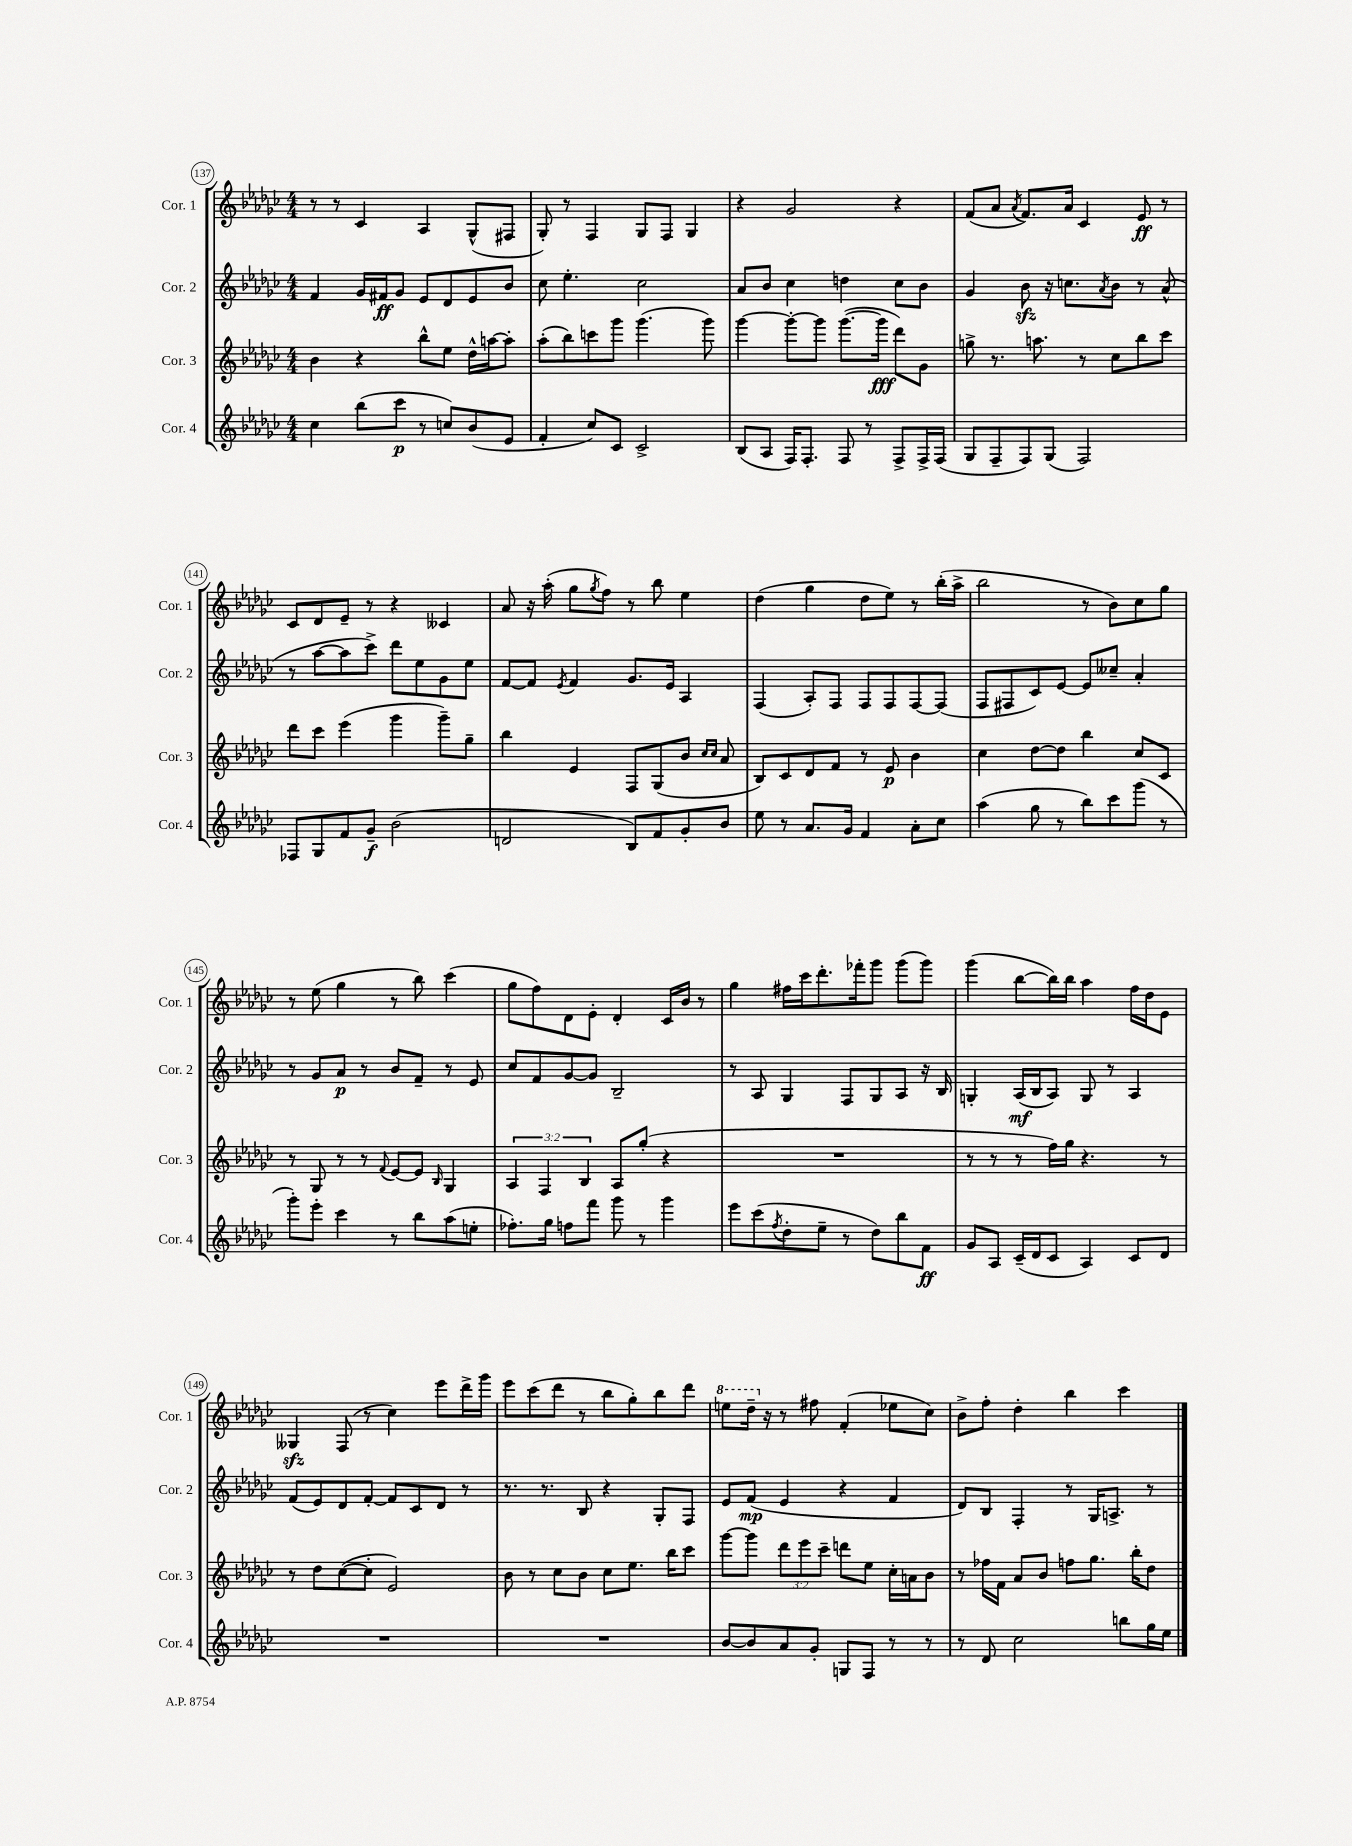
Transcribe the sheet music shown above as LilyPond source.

<<
\new StaffGroup <<
\new Staff = "s0" \with { instrumentName = "Cor. 1" shortInstrumentName = "Cor. 1" } {
    \clef treble \key ges \major \numericTimeSignature \time 4/4
    r8 r8 ces'4 aes4 ges8-^( fis8 |
    ges8-.) r8 f4 ges8 f8 ges4 |
    r4 ges'2 r4 |
    f'8( aes'8 \acciaccatura { aes'8 } f'8.) aes'16 ces'4 ees'8\ff r8 |
    ces'8 des'8 ees'8-- r8 r4 ceses'4 |
    aes'8 r16 aes''16-.( ges''8 \acciaccatura { ges''8 } f''8) r8 bes''8 ees''4 |
    des''4( ges''4 des''8 ees''8) r8 bes''16-.( aes''16-> |
    bes''2 r8 bes'8) ces''8 ges''8 |
    r8 ees''8( ges''4 r8 bes''8) ces'''4( |
    ges''8 f''8) des'8 ees'8-. des'4-. ces'16 bes'16 r8 |
    ges''4 fis''16 ces'''16 des'''8.-. fes'''16-. ges'''8 ges'''8( ges'''8) |
    ges'''4( bes''8~ bes''16) bes''16 aes''4 f''16 des''16 ees'8 |
    geses4\sfz f8( r8 ces''4) ees'''8 des'''16-> ges'''16 |
    ees'''8 ces'''8( des'''8 r8 bes''8 ges''8-.) bes''8 des'''8 |
    \ottava #1 e'''8 des'''16-- \ottava #0 r16 r8 fis''8 f'4-.( ees''!8 ces''8) |
    bes'8-> f''8-. des''4-. bes''4 ces'''4 \bar "|." |
}
\new Staff = "s1" \with { instrumentName = "Cor. 2" shortInstrumentName = "Cor. 2" } {
    \clef treble \key ges \major \numericTimeSignature \time 4/4
    f'4 ges'16 fis'16\ff ges'8 ees'8 des'8 ees'8 bes'8 |
    ces''8 ees''4.-. ces''2 |
    aes'8 bes'8 ces''4 d''4 ces''8 bes'8 |
    ges'4 bes'8\sfz r16 c''8. \acciaccatura { aes'8 } bes'8 r8 aes'8-^( |
    r8 aes''8~ aes''8 ces'''8->) des'''8 ees''8 ges'8 ees''8 |
    f'8~ f'8 \acciaccatura { ees'8 } f'4 ges'8. ees'16 aes4 |
    f4( aes8-.) f8 f8 f8 f8~ f8( |
    f8 fis8 ces'8) ees'8~ ees'8 ceses''8-- aes'4-. |
    r8 ges'8 aes'8\p r8 bes'8 f'8-- r8 ees'8 |
    ces''8 f'8 ges'8~ ges'8 bes2-- |
    r8 aes8 ges4 f8 ges8 aes8 r16 bes16 |
    g4-. aes16\mf( bes16 aes8) g8 r8 aes4 |
    f'8( ees'8) des'8 f'8~-. f'8 ces'8 des'8 r8 |
    r8. r8. bes8 r4 ges8-. f8 |
    ees'8 f'8\mp( ees'4 r4 f'4 |
    des'8) bes8 f4-. r8 ges16 a8.-> r8 \bar "|." |
}
\new Staff = "s2" \with { instrumentName = "Cor. 3" shortInstrumentName = "Cor. 3" } {
    \clef treble \key ges \major \numericTimeSignature \time 4/4 \override Staff.TupletNumber.text = #tuplet-number::calc-fraction-text
    bes'4 r4 bes''8-^ ees''8 des''16-^ a''16~ a''8-. |
    aes''8-.( bes''8) c'''8 ges'''8 ges'''4.( ges'''8) |
    ges'''4~ ges'''8~-. ges'''8 ges'''8.~( ges'''16\fff des'''8) ges'8 |
    g''8-> r8. a''8. r8 ces''8 bes''8 ces'''8 |
    des'''8 ces'''8 ees'''4( ges'''4 ges'''8--) ges''8-- |
    bes''4 ees'4 f8 ges8( bes'8 \grace { ces''16 ces''16 } aes'8 |
    bes8) ces'8 des'8 f'8 r8 ees'8\p bes'4 |
    ces''4 des''8~ des''8 bes''4 ces''8 ces'8 |
    r8 ges8 r8 r8 \appoggiatura { f'8 } ees'8~ ees'8 \grace { bes16 } ges4 |
    \tuplet 3/2 { aes4 f4 bes4 } aes8 ges''8-.( r4 |
    R1 |
    r8 r8 r8 f''16) ges''16 r4. r8 |
    r8 des''8 ces''8~( ces''8-. ees'2) |
    bes'8 r8 ces''8 bes'8 ces''8 ees''8. bes''16 ces'''8 |
    ges'''8~ ges'''8 \tuplet 3/2 { des'''8 ees'''8 ces'''8-- } d'''8 ees''8 ces''16-. a'16 bes'8 |
    r8 fes''16 f'16 aes'8 bes'8 f''8 ges''8. bes''16-. des''8 \bar "|." |
}
\new Staff = "s3" \with { instrumentName = "Cor. 4" shortInstrumentName = "Cor. 4" } {
    \clef treble \key ges \major \numericTimeSignature \time 4/4
    ces''4 bes''8( ces'''8\p r8 c''8) bes'8( ees'8 |
    f'4-. ces''8) ces'8 ces'2-> |
    bes8( aes8 f16) f8.-. f8 r8 f8-> f16-> f16( |
    ges8 f8-- f8) ges8( f2) |
    fes8 ges8 f'8 ges'8--\f bes'2( |
    d'2 bes8) f'8 ges'8-. bes'8 |
    ees''8 r8 aes'8. ges'16 f'4 aes'8-. ces''8 |
    aes''4( ges''8 r8 bes''8) ces'''8 ges'''8( r8 |
    ges'''8-.) ees'''8-. ces'''4 r8 bes''8 aes''8( e''8-. |
    fes''8.-.) ges''16 f''8 f'''8 ges'''8 r8 ges'''4 |
    ees'''8 ces'''8( \acciaccatura { f''8 } des''8-. ees''8-- r8 des''8) bes''8 f'8\ff |
    ges'8 aes8 ces'16--( des'16 ces'8 aes4) ces'8 des'8 |
    R1 |
    R1 |
    bes'8~ bes'8 aes'8 ges'8-. g8 f8 r8 r8 |
    r8 des'8 ces''2 b''8 ges''16 ees''16 \bar "|." |
}
>>
>>
\layout { \context { \Score currentBarNumber = #137 \override BarNumber.stencil = #(make-stencil-circler 0.1 0.3 ly:text-interface::print) } }
